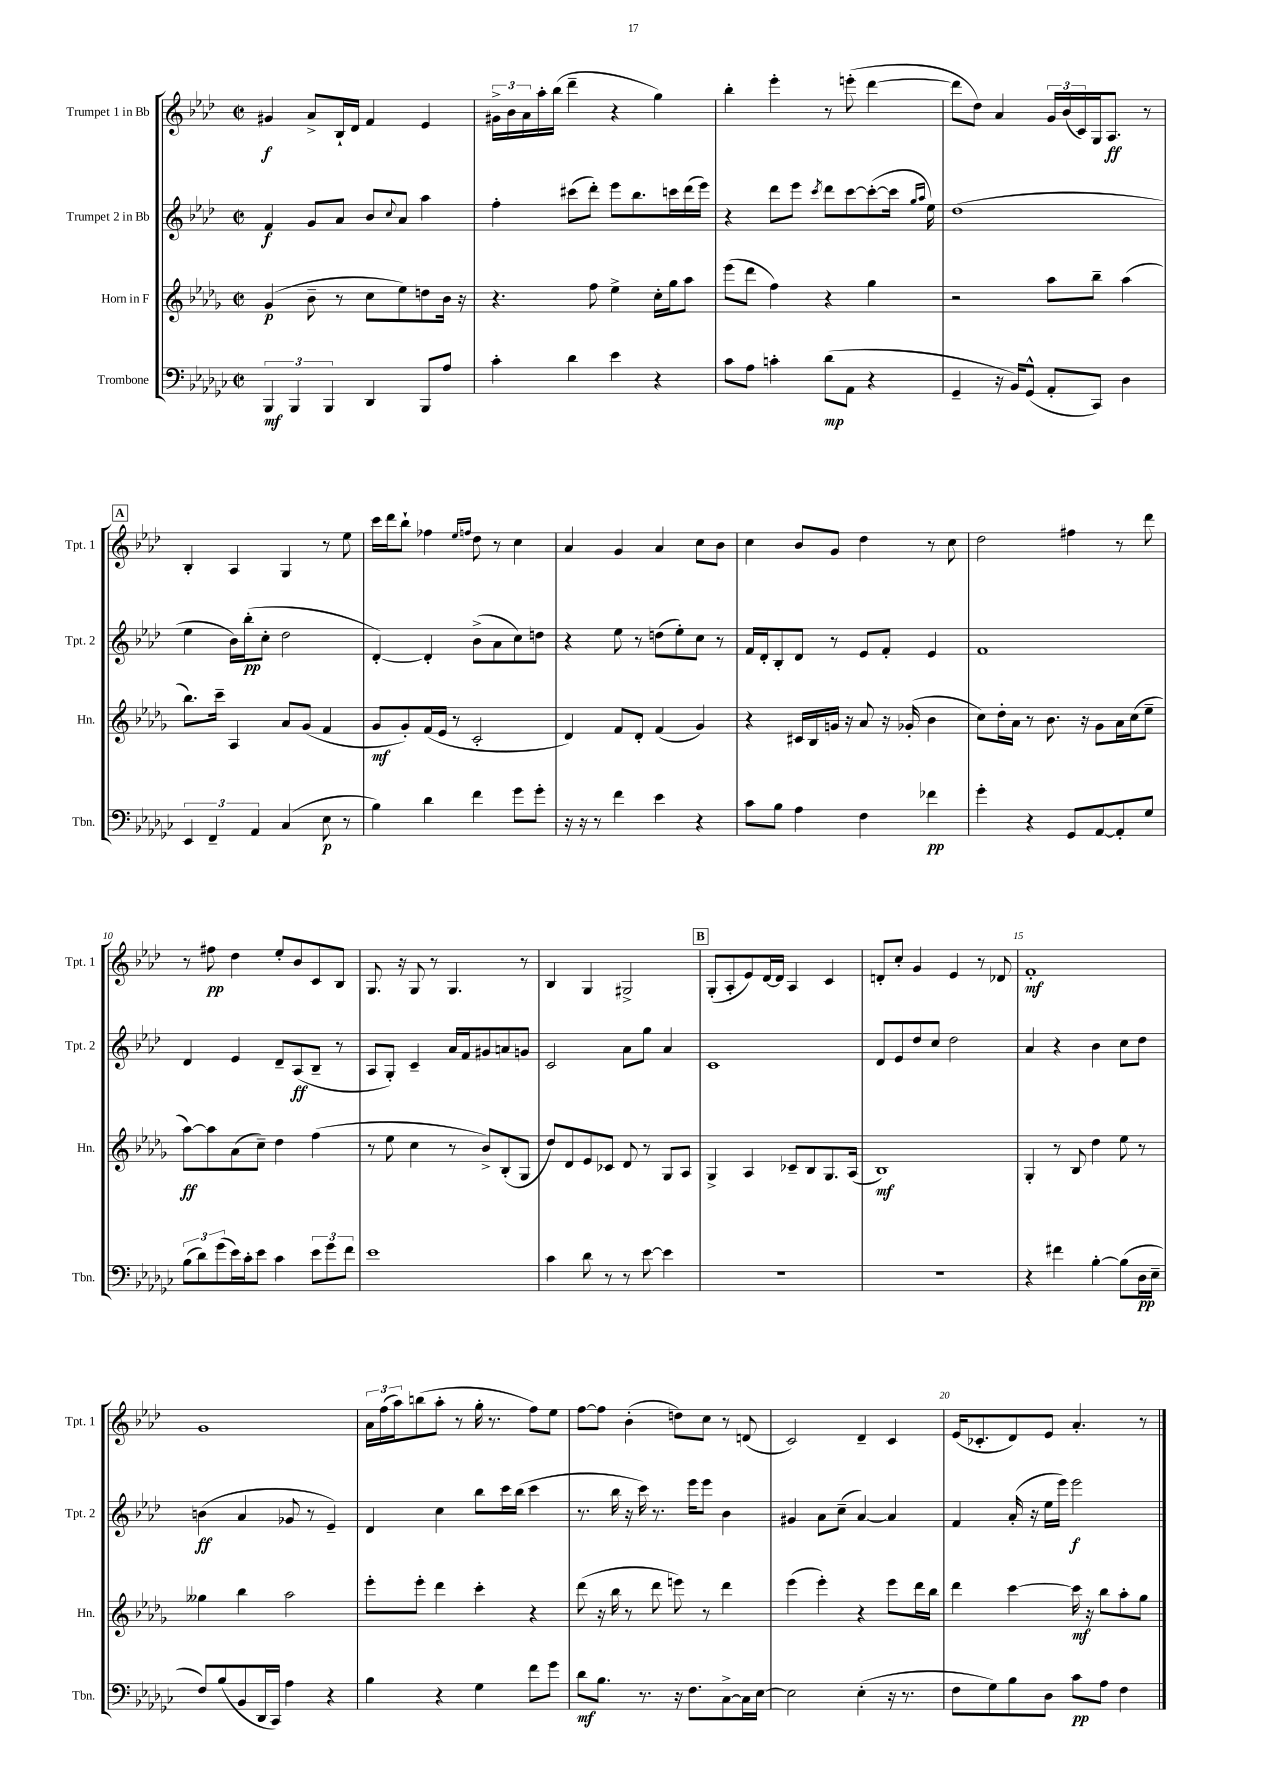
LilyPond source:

<<
\new StaffGroup <<
\new Staff = "s0" \with { instrumentName = "Trumpet 1 in Bb" shortInstrumentName = "Tpt. 1" } {
    \clef treble \key aes \major \defaultTimeSignature \time 2/2
    gis'4\f aes'8-> bes16-! des'16 f'4 ees'4 |
    \tuplet 3/2 { gis'16-> bes'16 aes'16 } aes''16-. bes''16( des'''4-- r4 g''4) |
    bes''4-. ees'''4-. r8 e'''8-.( des'''4~ |
    des'''8 des''8) aes'4 \tuplet 3/2 { g'16 bes'16( c'16) } g16 aes8.\ff r8 |
    \mark \markup { \box "A" } bes4-. aes4 g4 r8 ees''8 |
    c'''16 des'''16 bes''8-! fes''4 \grace { ees''16 f''16 } des''8 r8 c''4 |
    aes'4 g'4 aes'4 c''8 bes'8 |
    c''4 bes'8 g'8 des''4 r8 c''8 |
    des''2 fis''4 r8 des'''8 |
    r8 fis''8\pp des''4 ees''8-. bes'8 c'8 bes8 |
    g8. r16 g8 r8 g4. r8 |
    bes4 g4 gis2-> |
    \mark \markup { \box "B" } g8-.( aes8-. ees'8) des'16~ des'16 aes4 c'4 |
    d'8-. c''8-. g'4 ees'4 r8 des'8 |
    f'1-.\mf |
    g'1 |
    \tuplet 3/2 { aes'16 f''16( aes''16) } b''8( aes''8-. r8 g''16-. r8. f''8) ees''8 |
    f''8~ f''8 bes'4-.( d''8) c''8 r8 d'8( |
    c'2) des'4-- c'4 |
    ees'16( ces'8.-. des'8) ees'8 aes'4.-. r8 \bar "|." |
}
\new Staff = "s1" \with { instrumentName = "Trumpet 2 in Bb" shortInstrumentName = "Tpt. 2" } {
    \clef treble \key aes \major \defaultTimeSignature \time 2/2
    f'4\f g'8 aes'8 bes'8 \appoggiatura { c''8 } aes'8 aes''4 |
    f''4-. cis'''8( des'''8-.) ees'''8 bes''8. c'''16 des'''16( ees'''16) |
    r4 des'''8 ees'''8 \acciaccatura { c'''8 } des'''8 c'''8~ c'''8~-.( c'''16 \grace { g''16 aes''16 } ees''16) |
    des''1( |
    \mark \markup { \box "A" } ees''4 bes'16) bes''16-.\pp( c''8-. des''2 |
    des'4~-.) des'4-. bes'8->( aes'8 c''8) d''8 |
    r4 ees''8 r8 d''8( ees''8-.) c''8 r8 |
    f'16 des'16-. bes8-. des'8 r8 ees'8 f'8-. ees'4 |
    f'1 |
    des'4 ees'4 des'8-- aes8\ff( bes8-- r8 |
    aes8 g8-.) c'4-- aes'16 f'16 gis'8 a'8 g'8 |
    c'2 aes'8 g''8 aes'4 |
    \mark \markup { \box "B" } c'1 |
    des'8 ees'8 des''8 c''8 des''2 |
    aes'4 r4 bes'4 c''8 des''8 |
    b'4\ff( aes'4 ges'8 r8 ees'4--) |
    des'4 c''4 bes''8 c'''16 bes''16( c'''4 |
    r8. bes''16 r16 c'''16) r8. ees'''16 ees'''8 bes'4 |
    gis'4 aes'8 c''8--( aes'4~) aes'4 |
    f'4 aes'16-.( r16 ees''16 ees'''16) ees'''2\f \bar "|." |
}
\new Staff = "s2" \with { instrumentName = "Horn in F" shortInstrumentName = "Hn." } {
    \clef treble \key des \major \defaultTimeSignature \time 2/2
    ges'4\p( bes'8-- r8 c''8 ees''8) d''8 bes'16 r16 |
    r4. f''8 ees''4-> c''16-. ges''16 aes''8 |
    ees'''8( des'''8 f''4) r4 ges''4 |
    r2 aes''8 bes''8-- aes''4( |
    \mark \markup { \box "A" } bes''8.) c'''16-- aes4 aes'8 ges'8( f'4 |
    ges'8\mf ges'8-.) f'16( ees'16 r8 c'2-. |
    des'4) f'8 des'8-. f'4( ges'4) |
    r4 cis'16 bes16 g'16 r16 aes'8 r16 ges'16-.( bes'4 |
    c''8) des''16-. aes'16 r8 bes'8. r16 ges'8 aes'16 c''16( ees''8-- |
    aes''8~\ff) aes''8 aes'8( c''8--) des''4 f''4( |
    r8 ees''8 c''4 r8 bes'8->) bes8-.( ges8 |
    des''8) des'8 ees'8 ces'8 des'8 r8 ges8 aes8 |
    \mark \markup { \box "B" } ges4-> aes4 ces'8-- bes8 ges8. aes16( |
    bes1\mf) |
    ges4-. r8 bes8 des''4 ees''8 r8 |
    geses''4 bes''4 aes''2 |
    ees'''8-. ees'''8-. des'''4 c'''4-. r4 |
    des'''8( r16 bes''16 r8 des'''8 e'''8) r8 des'''4 |
    ees'''4( ees'''4-.) r4 ees'''8 des'''16 bes''16 |
    des'''4 c'''4~ c'''16\mf r16 bes''8 aes''8-. ges''8 \bar "|." |
}
\new Staff = "s3" \with { instrumentName = "Trombone" shortInstrumentName = "Tbn." } {
    \clef bass \key ges \major \defaultTimeSignature \time 2/2
    \tuplet 3/2 { bes,,4\mf bes,,4 bes,,4 } des,4 bes,,8 aes8 |
    ces'4-. des'4 ees'4 r4 |
    ces'8 aes8 c'4-. des'8\mp( aes,8 r4 |
    ges,4-- r16 bes,16) ges,8-^( aes,8-. ces,8) des4 |
    \mark \markup { \box "A" } \tuplet 3/2 { ees,4 f,4-- aes,4 } ces4( ees8\p r8 |
    bes4) des'4 f'4 ges'8 ges'8-. |
    r16 r16 r8 f'4 ees'4 r4 |
    ces'8 bes8 aes4 f4 fes'4\pp |
    ges'4-. r4 ges,8 aes,8~ aes,8-. ges8 |
    \tuplet 3/2 { bes8( des'8) ges'8( } ees'16) ces'16-. ees'8 ces'4 \tuplet 3/2 { ees'8 ges'8 f'8 } |
    ees'1 |
    ces'4 des'8 r8 r8 ees'8~ ees'4 |
    \mark \markup { \box "B" } R1 |
    R1 |
    r4 fis'4 bes4~-. bes8( des16\pp ees16-- |
    f8) bes8( bes,8 des,16 ces,16) aes4 r4 |
    bes4 r4 ges4 f'8 ges'8 |
    des'8\mf bes8. r8. r16 f8. ces8~-> ces16 ees16~ |
    ees2 ees4-.( r16 r8. |
    f8 ges8) bes8 des8 ces'8\pp aes8 f4 \bar "|." |
}
>>
>>
\layout { \context { \Score \override BarNumber.break-visibility = ##(#f #t #t) barNumberVisibility = #(every-nth-bar-number-visible 5) } }
